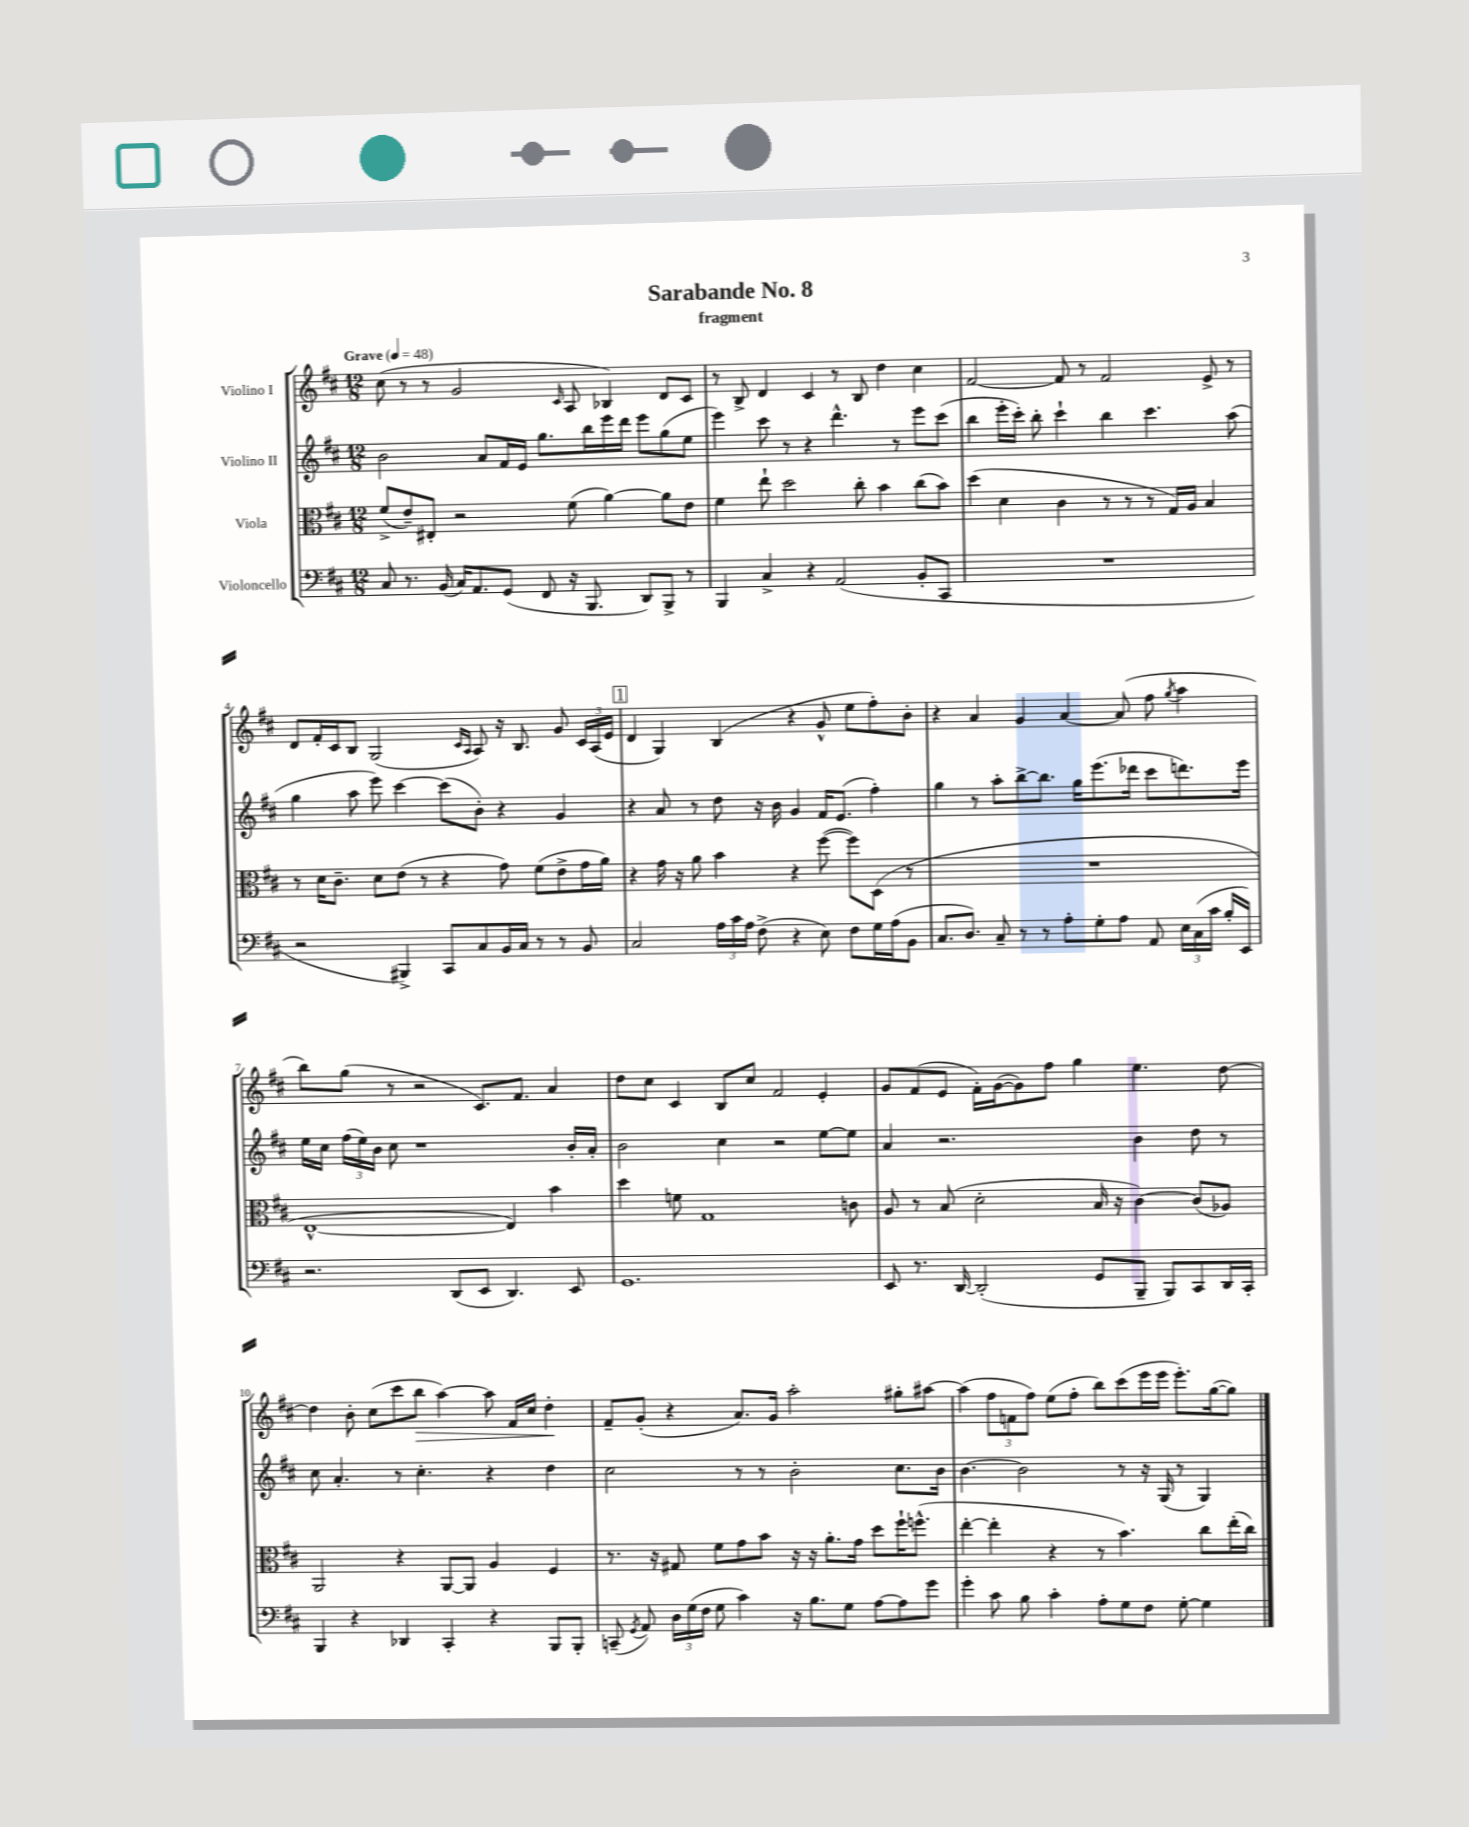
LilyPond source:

\header { title = "Sarabande No. 8" subtitle = "fragment" }
<<
\new StaffGroup <<
\new Staff = "s0" \with { instrumentName = "Violino I" } {
    \clef treble \key d \major \numericTimeSignature \time 12/8 \tempo "Grave" 4 = 48
    \autoBeamOff cis''8( r8 r8 g'2 \grace { cis'16 } a8 bes4) d'8[ cis'8] |
    r8 b8-> d'4 cis'4 r8 b8 d''4 cis''4 |
    fis'2~ fis'8 r8 fis'2 e'8-> r8 |
    d'8[ fis'16-. cis'16 b8] g2( \grace { cis'16[ a16] } a8) r16 b8. g'8 \tuplet 3/2 { cis'16[ a16( e'16] } |
    \mark \markup { \box "1" } d'4 g4) b4( r4 g'8-^ e''8[ fis''8-.) b'8]-. |
    r4 a'4 g'4 a'4~ a'8( fis''8 \acciaccatura { g''8 } a''4 |
    b''8[) g''8]( r8 r2 cis'8.[) fis'8.] a'4 |
    d''8[ cis''8] cis'4 b8[ cis''8] fis'2 e'4-. |
    g'8[ fis'8( e'8] fis'16[-.) g'16~( g'8) fis''8] g''4 e''4. d''8~ |
    d''4 b'8-. cis''8[( cis'''8 b''8]\> a''4~) a''8 fis'16[ cis''16] d''4-.\! |
    fis'8[-- g'8]-.( r4 a'8.[) g'16] a''2-. gis''8[-. ais''8]~ |
    ais''4( \tuplet 3/2 { fis''8[ f'8 fis''8]) } e''8[( fis''8]-. b''8[) cis'''8( e'''16 e'''16] e'''8.[-.) g''16~( g''8]) \bar "|." |
}
\new Staff = "s1" \with { instrumentName = "Violino II" } {
    \clef treble \key d \major \numericTimeSignature \time 12/8
    \autoBeamOff b'2 a'8[ fis'16 e'16] g''8.[ b''16 e'''16 d'''16] e'''8[ g''8( e''8] |
    e'''4) cis'''8 r8 r4 d'''4.-^ r8 e'''8[ cis'''8]( |
    b''4 e'''16[-. cis'''16]-.) b''8-. cis'''4-! b''4 cis'''4. a''8( |
    g''4 a''8 e'''8) cis'''4~ cis'''8[( b'8]-.) r4 g'4 |
    \mark \markup { \box "1" } r4 a'8 r8 d''8 r16 b'16 g'4 fis'16[ e'8.]( fis''4-.) |
    g''4 r8 a''8[-. b''8~-> b''8.] g''16[ e'''8.( des'''16] cis'''8[ d'''8.) e'''16] |
    e''16[ cis''16] \tuplet 3/2 { fis''16[( e''16) b'16] } cis''8 r1 b'16[-. a'16]-. |
    b'2 cis''4 r2 e''8[~ e''8] |
    a'4 r2. b'4 d''8 r8 |
    cis''8 a'4.-. r8 cis''4.-. r4 d''4 |
    cis''2 r8 r8 b'2-. cis''8.[ b'16] |
    b'4.~ b'2 r8 r16 g16( r8 g4) \bar "|." |
}
\new Staff = "s2" \with { instrumentName = "Viola" } {
    \clef alto \key d \major \numericTimeSignature \time 12/8
    \autoBeamOff fis'8[->( e'8--) eis8]-. r2 fis'8( a'4~) a'8[ e'8] |
    fis'4 e''8-! d''2 cis''8-. b'4 cis''8[( b'8]) |
    d''4( d'4 cis'4 r8 r8 r8 g16[) a16] b4 |
    r8 d'16[ cis'8.]-- d'8[ e'8]( r8 r4 g'8) fis'8[( e'8-> g'16 a'16]) |
    \mark \markup { \box "1" } r4 g'16 r16 a'8 b'4 r4 fis''8~( fis''8[) d8]( r8 |
    R1. |
    e1~-^ e4) b'4 |
    d''4 f'8 g1 c'8 |
    a8 r8 b8( d'2-. b16 r16 cis'4~) cis'8[( aes8]) |
    a,2 r4 a,8[~ a,8] a4 fis4 |
    r8. r16 gis8 fis'8[ g'8 b'8] r16 r16 a'8.[-. g'16] d''8[ fis''16-! f''8.]-^( |
    e''4~-. e''4-. r4 r8 b'4.) cis''8[ e''16-.( cis''16]) \bar "|." |
}
\new Staff = "s3" \with { instrumentName = "Violoncello" } {
    \clef bass \key d \major \numericTimeSignature \time 12/8
    \autoBeamOff cis8 r8. b,16( cis16[) a,8. g,8]( fis,8 r16 b,,8. d,8[) b,,8]-> r8 |
    b,,4 cis4-> r4 a,2( b,8[-. cis,8] |
    R1. |
    r2 bis,,4->) cis,8[ cis8 b,16 cis16] r8 r8 b,8 |
    \mark \markup { \box "1" } cis2 \tuplet 3/2 { a16[ cis'16 a16] } fis8->( r4 e8) fis8[ g16 a16( b,8] |
    cis8.[ d8.]) cis8-- r8 r8 a8[-. g8-. a8] a,8 \tuplet 3/2 { e16[ cis16( cis'16] } b16[-. e,16]) |
    r2. d,8[( e,8] d,4.) e,8 |
    g,1. |
    e,8 r8. d,16~ d,2-.( g,8[ b,,8]-- b,,8[) cis,8 d,16 cis,16]-. |
    b,,4 r4 des,4 cis,4-. r4 b,,8[ b,,8]-. |
    c,8--( \acciaccatura { g,8 } a,8) \tuplet 3/2 { d16[ g16( fis16] } g8 cis'4) r16 b8.[ g8] a8[~ a8 g'8] |
    g'4-. cis'8 b8 cis'4-. a8[-. g8 fis8] g8~-. g4 \bar "|." |
}
>>
>>
